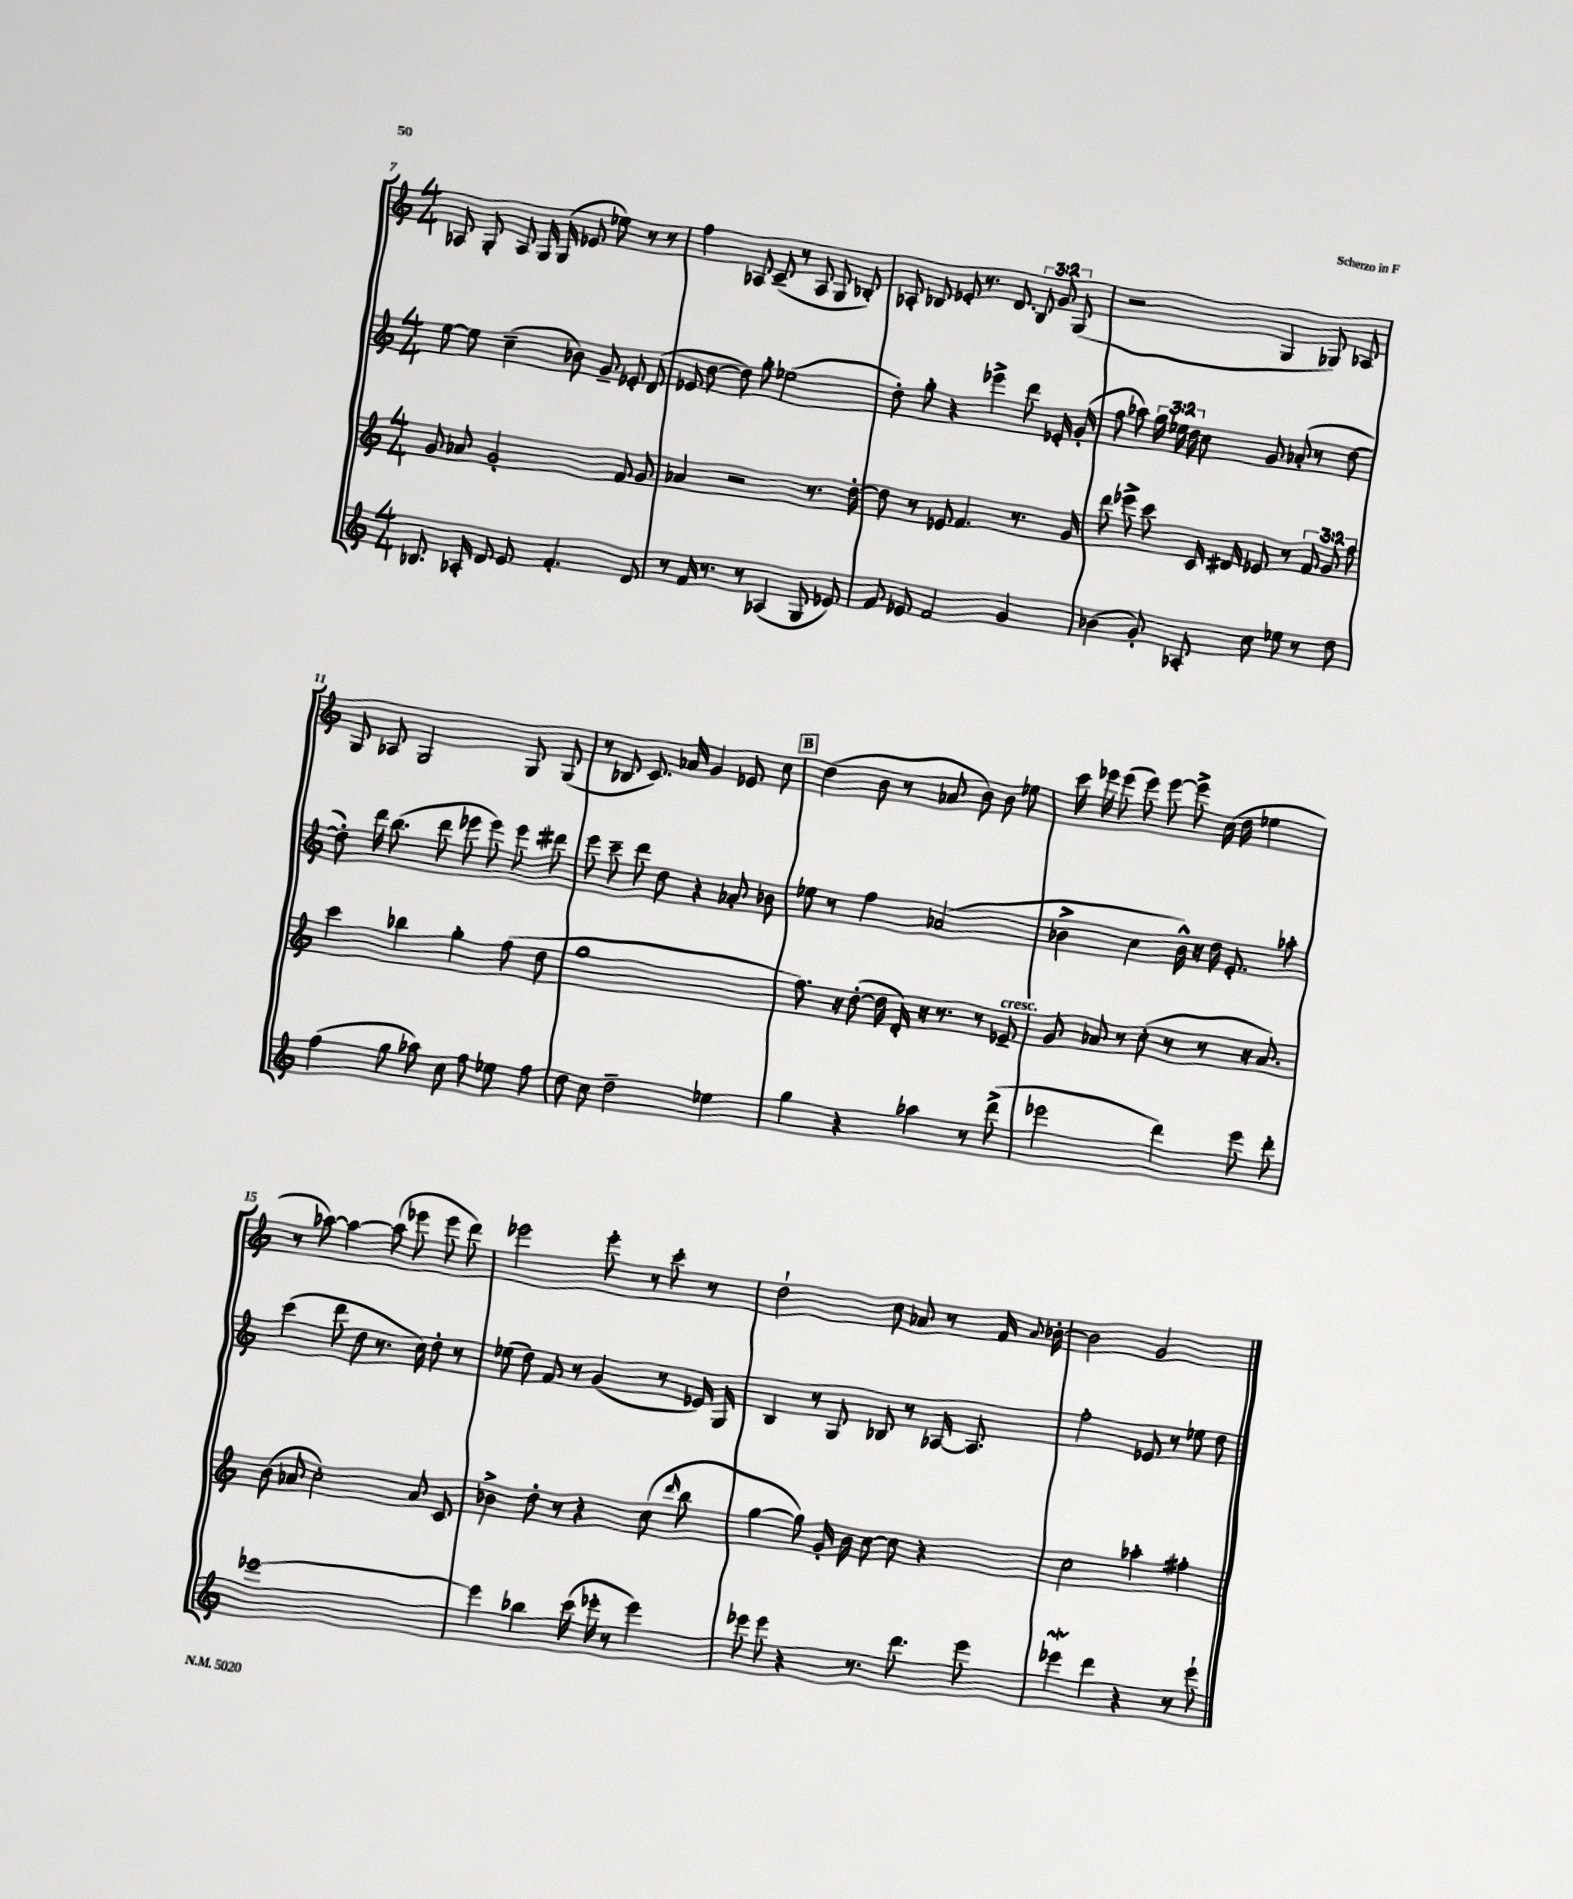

**kern	**kern	**kern	**kern
*staff4	*staff3	*staff2	*staff1
*clefG2	*clefG2	*clefG2	*clefG2
*k[]	*k[]	*k[]	*k[]
*M4/4	*M4/4	*M4/4	*M4/4
8.B-	8g	[8ee	8A-
.	8a-	8ee]	8G'
16A-'	.	.	.
8d	2g'	(4cc~	8A-
8e	.	.	16G
.	.	.	(16G
4.f'	.	8b-)	8e-
.	.	8g~	8ee-)
.	8f	8e-'	8r
8d	8g	(8d	8r
=	=	=	=
8r	4a-	8e-	4ff
16f	.	[8dd	.
8.r	.	.	.
.	2r	8dd])	8A-
8r	.	8gg'	(8c~
(4A-	.	(2ee-	8r
.	.	.	8A-
8G	8.r	.	8G
8e-)	.	.	8B-')
.	[16dd'	.	.
=	=	=	=
8f	8dd]	8dd')	8A-'
8e-	8r	8gg'	8B-
2f	8e-	4r	8e-'
.	4.f	.	8.r
.	.	4eee-^	.
.	.	.	8.d
4g	8.r	8ddd	12B-
.	.	.	12g
.	.	16e-'	.
.	.	.	(12G
.	16g	(16g'	.
=	=	=	=
(4b-	8ddd	8ff	2r
.	8eee-^	8aa-)	.
8g')	8ccc	24gg	.
.	.	24ee-	.
.	.	24dd	.
8A-'	16c	8cc	.
.	16d#	.	.
8cc	8e-	8g	4G
8ee-	8r	(8a-'	.
8r	12f	8r	8G-)
.	12g	.	.
8dd	.	[8dd	8A-
.	12ff	.	.
=	=	=	=
(4ff	4ccc	8dd'])	8G
.	.	16ddd	8A-
.	.	(8.bb	.
8gg	4bb-	.	2G
8aa-)	.	8ddd	.
8cc	4gg'	8eee-	.
8ff	.	8eee-)	.
8ee-	(8ff	8eee-	8G
8ff	8dd	8ddd#	(8G
=	=	=	=
8dd	1gg	8eee	8r
8cc	.	8ccc~	8B-
2dd~	.	8ddd	8.c)
.	.	8dd	.
.	.	.	16a-
.	.	4r	4g
4ee-	.	8a-'	8e-
.	.	8b-	8cc
=	=	=	=
4gg	8.ff)	8ee-	(4dd
.	.	8r	.
.	16r	.	.
4r	([8dd'	4ff	8b
.	16dd]	.	8r
.	16d')	.	.
4aa-	16r	(2a-	8a-
.	8.r	.	.
.	.	.	8b)
8r	8r	.	8b
(8ddd^	8e-~	.	8ee-
=	=	=	=
2eee-	8g	4b-^	16ccc
.	.	.	16eee-
.	8a-	.	(8eee-
.	8r	4cc	8eee-)
.	(8cc'	.	[8eee-
4ddd)	8r	16b-^^)	8eee-^]
.	.	16r	.
.	8r	16dd	(16cc
.	.	8.e'	16dd
8eee-	16r	.	4ee-
.	8.a-)	.	.
8ddd'	.	8aa-'	.
=	=	=	=
[1eee-	(8b	(4ccc	8r
.	8a-	.	[8aa-)
.	2cc')	8ddd	4aa-_
.	.	8dd	.
.	.	8.r	(8aa-]
.	.	.	8eee-
.	.	16cc)	.
.	8a-	8dd'	8eee-
.	8c	8r	8ddd)
=	=	=	=
4eee-]	4b-^	(8ee-	2eee-
.	.	8dd)	.
4bb-	8dd'	8f	.
.	8r	8r	.
(16ccc	4r	(4g	8eee-'
16eee-'	.	.	.
8r	.	.	8r
4eee-)	(8cc	8r	8ccc'
.	16qqddd	.	.
.	8bb	16e-)	8r
.	.	16G	.
=	=	=	=
8eee-	[4gg	4B	2dd`
8eee-	.	.	.
4r	8gg])	8r	.
.	16g'	8G	.
.	16b	.	.
8.r	[8cc	8B-	8cc
.	8cc]	8r	8a-
8.ddd	.	.	.
.	4r	[16A-	8r
.	.	8.A-]	.
8eee-	.	.	16f
.	.	.	8qqa-
.	.	.	[16b-'
=	=	=	=
4eee-	2cc	2ff'	2b-]
4ddd	.	.	.
4r	4aa-'	8e-	2g
.	.	8r	.
8r	4ff#'	8ee-	.
8eee-`	.	8dd	.
==	==	==	==
*-	*-	*-	*-
